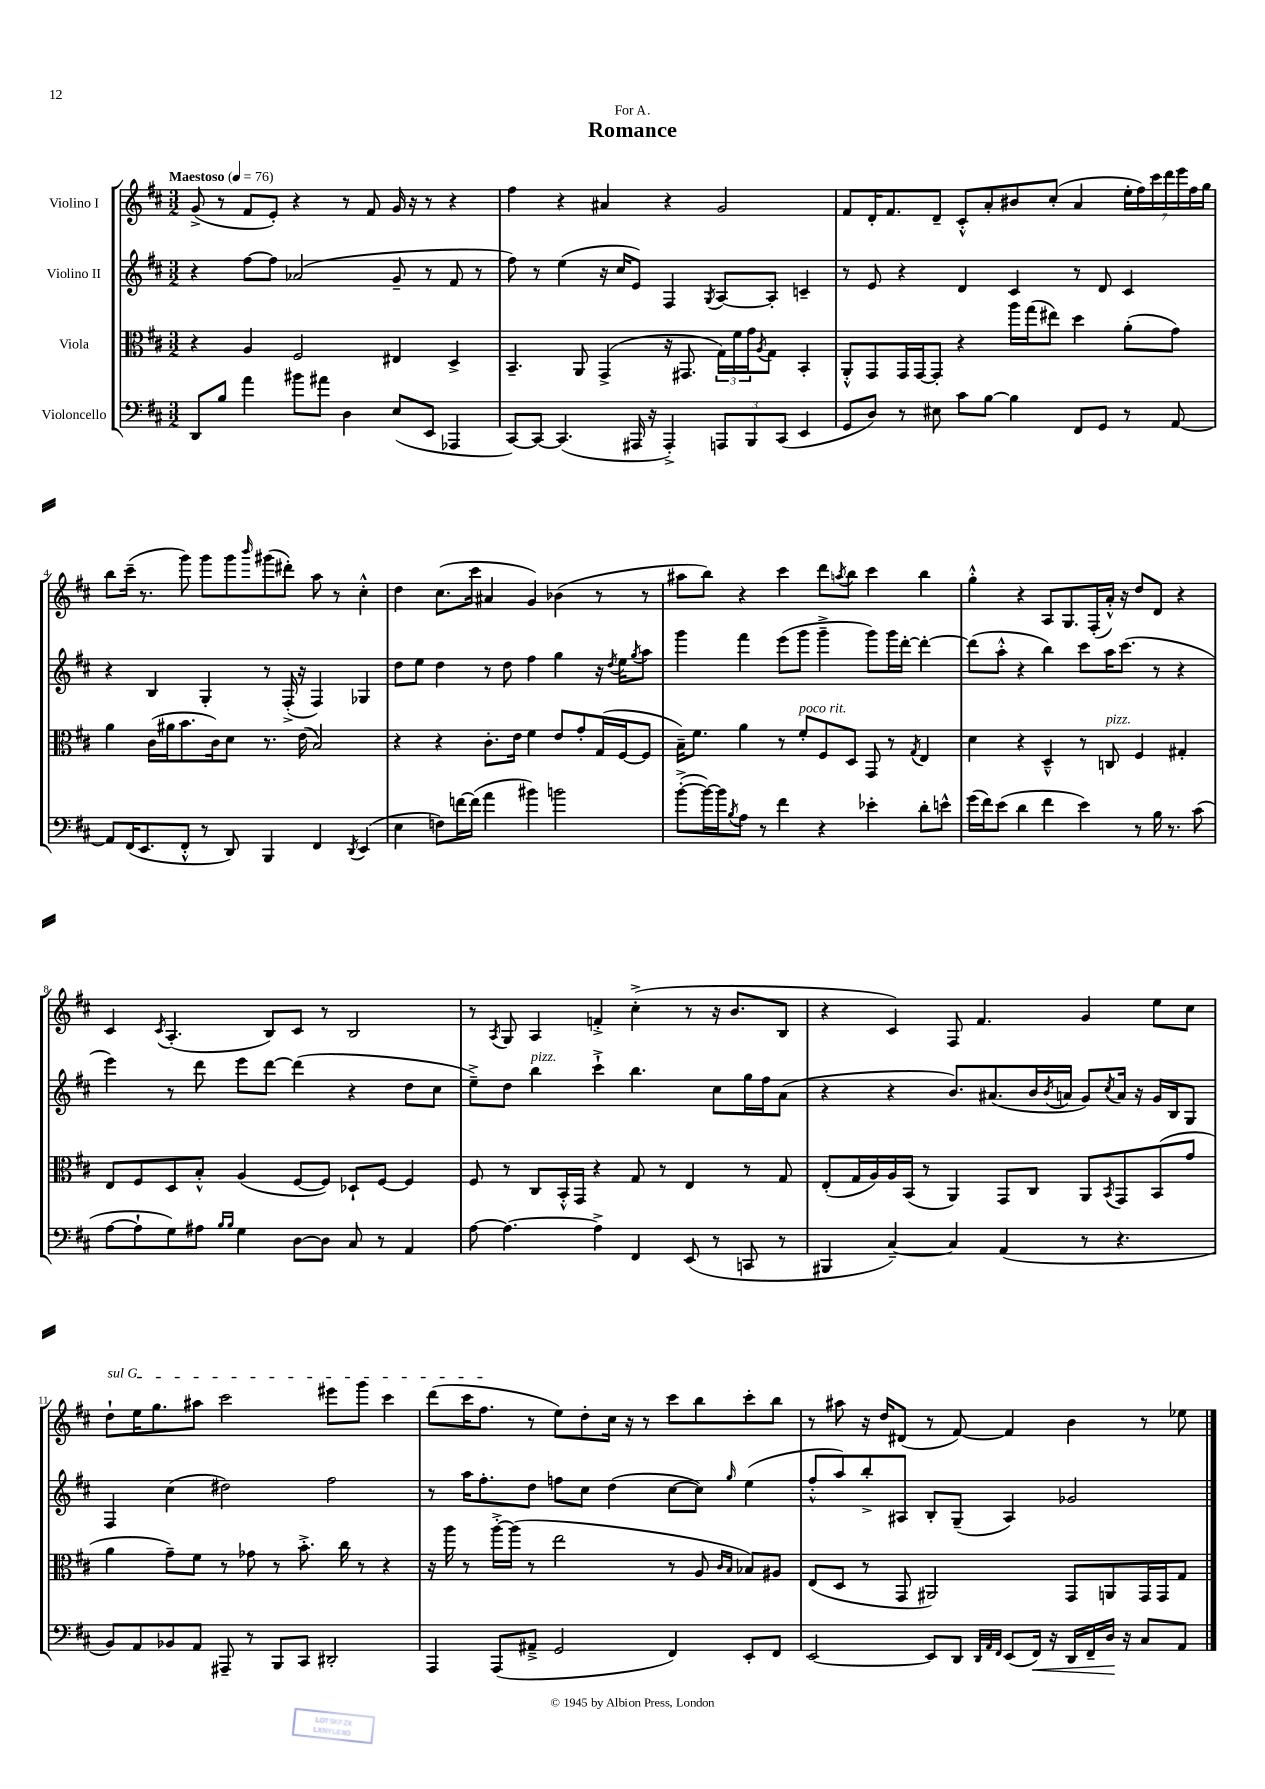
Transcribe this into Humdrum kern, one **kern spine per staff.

**kern	**kern	**kern	**kern
*staff4	*staff3	*staff2	*staff1
*clefF4	*clefC3	*clefG2	*clefG2
*k[f#c#]	*k[f#c#]	*k[f#c#]	*k[f#c#]
*M3/2	*M3/2	*M3/2	*M3/2
*MM76	*MM76	*MM76	*MM76
8DD	4r	4r	(8g^
8B	.	.	8r
4a	4A	[8ff#	8f#
.	.	8ff#]	8e')
8b#	2F#	(2a-	4r
8a#	.	.	.
4D	.	.	8r
.	.	.	8f#
(8E	4E#	8g~	16g
.	.	.	16r
8EE	.	8r	8r
4AAA-	4D^	8f#	4r
.	.	8r	.
=	=	=	=
[8CC#)	4.BB~	8ff#)	4ff#
8CC#_	.	8r	.
(4.CC#]	.	(4ee	4r
.	8AA	.	.
.	(4GG^	16r	4a#
.	.	16cc#	.
16AAA#	.	8e)	.
16r	.	.	.
4AAA#'^)	16r	4F#	4r
.	8.GG#	.	.
.	.	8qG	.
12AAA	24G)	[8A	2g
.	24f#	.	.
12BBB	24g	.	.
.	8qA	.	.
.	8G	8A']	.
(12CC#	.	.	.
4EE	4BB'	4c~	.
=	=	=	=
8GG	8AA'^^	8r	8f#
8D)	8GG	8e	16d'
.	.	.	8.f#
8r	16GG	4r	.
.	[16GG	.	.
8E#	8GG']	.	8d~
8c#	4r	4d	8c#'^^
[8B	.	.	8a'
4B]	16aa	4c#	8b#
.	(16gg	.	.
.	8ee#)	.	(8cc#'
8FF#	4dd	8r	4a
8GG	.	8d	.
8r	(8a'	4c#	28ee'
.	.	.	28ff#)
.	.	.	28ccc#
.	.	.	28ddd
[8AA	8g)	.	.
.	.	.	28eee
.	.	.	28ff#
.	.	.	28gg
=	=	=	=
8AA]	4a	4r	8bb
(16FF#	.	.	(16ccc#~
8.EE	.	.	8.r
.	(16c#	4B	.
.	16a#	.	.
8FF#'^^	8.b	.	8ggg)
8r	.	4G'	8ggg
.	16c#)	.	.
8DD)	8d	.	8ggg
.	.	.	16qqbbb
4BBB	8.r	8r	(8ggg#
.	.	(16F#'^	8ddd#')
.	(16e	16r	.
4FF#	2B)	4F#)	8aa
.	.	.	8r
8qDD	.	.	.
(4EE	.	4G-	4cc#'^^
=	=	=	=
4E	4r	8dd	4dd
.	.	8ee	.
8F)	4r	4dd	(8.cc#
[16f	.	.	.
(16f]	.	.	16ccc#
4a	8.c#'	8r	4a#
.	.	8dd	.
.	16e	.	.
4b#)	4f#	4ff#	4g)
2b	8e	4gg	(4b-
.	8g'	.	.
.	(16G	16r	8r
.	.	8qdd	.
.	[16F#	16ee	.
.	.	8qgg	.
.	8F#]	8aa	8r
=	=	=	=
([8b'^	16B~)	4ggg	8aa#
.	8.f#	.	.
16b_)	.	.	8bb)
16b]	.	.	.
8qB	.	.	.
8A	4a	4fff#	4r
8r	.	.	.
4f#	8r	(8eee	4ccc#
.	8f#'	8ggg	.
4r	8F#	4ggg~^	8ddd
.	.	.	8qaa
.	8D	.	8bb
4e-'	8GG	8ggg)	4ccc#
.	8r	16ggg	.
.	.	[16ddd'	.
.	8qG	.	.
8d'	4E	4ddd'_	4bb
8e^^	.	.	.
=	=	=	=
(16g	4d	(8ddd]	4gg'^^
16f#)	.	.	.
(8e	.	8aa'^^	.
4d	4r	4r	4r
4f#	4D~^^	4bb)	8A
.	.	.	8.G
4e)	8r	8ccc#	.
.	.	.	(16F#'
.	8C	16aa	16a'^^)
.	.	(8.ccc#	16r
8r	4F#	.	8dd
16B	.	8r	8d
8.r	.	.	.
.	4G#'	4r	4r
(8c#	.	.	.
=	=	=	=
[8A	8E	4eee)	4c#
8A`]	8F#	.	.
.	.	.	8qc#
8G)	8D	8r	(4.A'
8A#	8B'^^	8ddd	.
16qqB	.	.	.
16qqB	.	.	.
4G	(4A	8eee	.
.	.	[8ddd	8B)
[8D	[8F#	(4ddd]	8c#
8D]	8F#])	.	8r
8C#	8D-`	4r	2B
8r	[8F#	.	.
4AA	4F#]	8dd	.
.	.	8cc#	.
=	=	=	=
[8A	8F#	8ee~^)	8r
.	.	.	8qA
4.A_	8r	8dd	8G
.	8C#	4bb	4A
.	16BB'^^	.	.
.	16GG	.	.
4A^]	4r	4ccc#`^	4f'^
4FF#	8G	4.bb	(4cc#'^
.	8r	.	.
(8EE	4E	.	8r
8r	.	8cc#	16r
.	.	.	8.b
8CC	8r	16gg	.
.	.	16ff#	.
8r	8G	(8a	8B
=	=	=	=
4BBB#	(8E'	4r	4r
.	16G	.	.
.	16A)	.	.
[4C#~)	16A	4r	4c#)
.	(16BB	.	.
.	8r	.	.
4C#]	4AA)	8.b)	8F#
.	.	.	4.f#
.	.	(8.a#	.
(4AA	8GG	.	.
.	8C#	16b	.
.	.	8qb	.
.	.	16a	.
8r	8AA	8g)	4g
.	8qBB	8qcc#	.
4.r	8GG	16a	.
.	.	16r	.
.	(8BB	16g	8ee
.	.	16B	.
.	8g	8G	8cc#
=	=	=	=
8BB)	4a	4F#	8dd`
8AA	.	.	16ee
.	.	.	8.gg
8BB-	8g~)	(4cc#	.
8AA	8f#	.	8aa#
8AAA#~	8r	2dd#)	2ccc#
8r	8g-	.	.
8BBB	8r	.	.
8CC#	8.b'^	.	.
2DD#'	.	2ff#	8eee#
.	16cc#	.	.
.	8r	.	8ggg
.	4r	.	4ccc#
=	=	=	=
4AAA	16r	8r	(8ddd
.	16aa	.	.
.	8r	16aa	16ccc#
.	.	8.ff#'	8.ff#
(8AAA	[16aa'^	.	.
.	(16aa]	.	.
8AA#~^	8r	8dd	8r
2GG	2ee	8ff	8ee)
.	.	8cc#	8dd'
.	.	(4dd	16cc#
.	.	.	16r
.	.	.	8r
4FF#)	8r	[8cc#	8ccc#
.	8A	8cc#])	8bb
.	16qqc#	.	.
.	16qqB	16qqgg	.
8EE'	8B-)	(4ee	8ccc#'
8FF#	8A#	.	8bb
=	=	=	=
[2EE	(8E	8ff#'^^	8r
.	8D	8aa)	8aa#
.	8r	8bb'^	16r
.	.	.	16dd
.	8GG	8A#	(8d#
8EE]	2AA#)	8B'	8r
8DD	.	(8G~	[8f#)
32qqDD	.	.	.
32qqAA	.	.	.
32qqFF#	.	.	.
(8EE	.	4A#)	4f#]
16FF#)	.	.	.
16r	.	.	.
16DD	8GG	2g-	4b
16FF#~	.	.	.
16D	8AA	.	.
16r	.	.	.
8C#	16GG	.	8r
.	16GG	.	.
8AA	8G	.	8ee-
==	==	==	==
*-	*-	*-	*-
